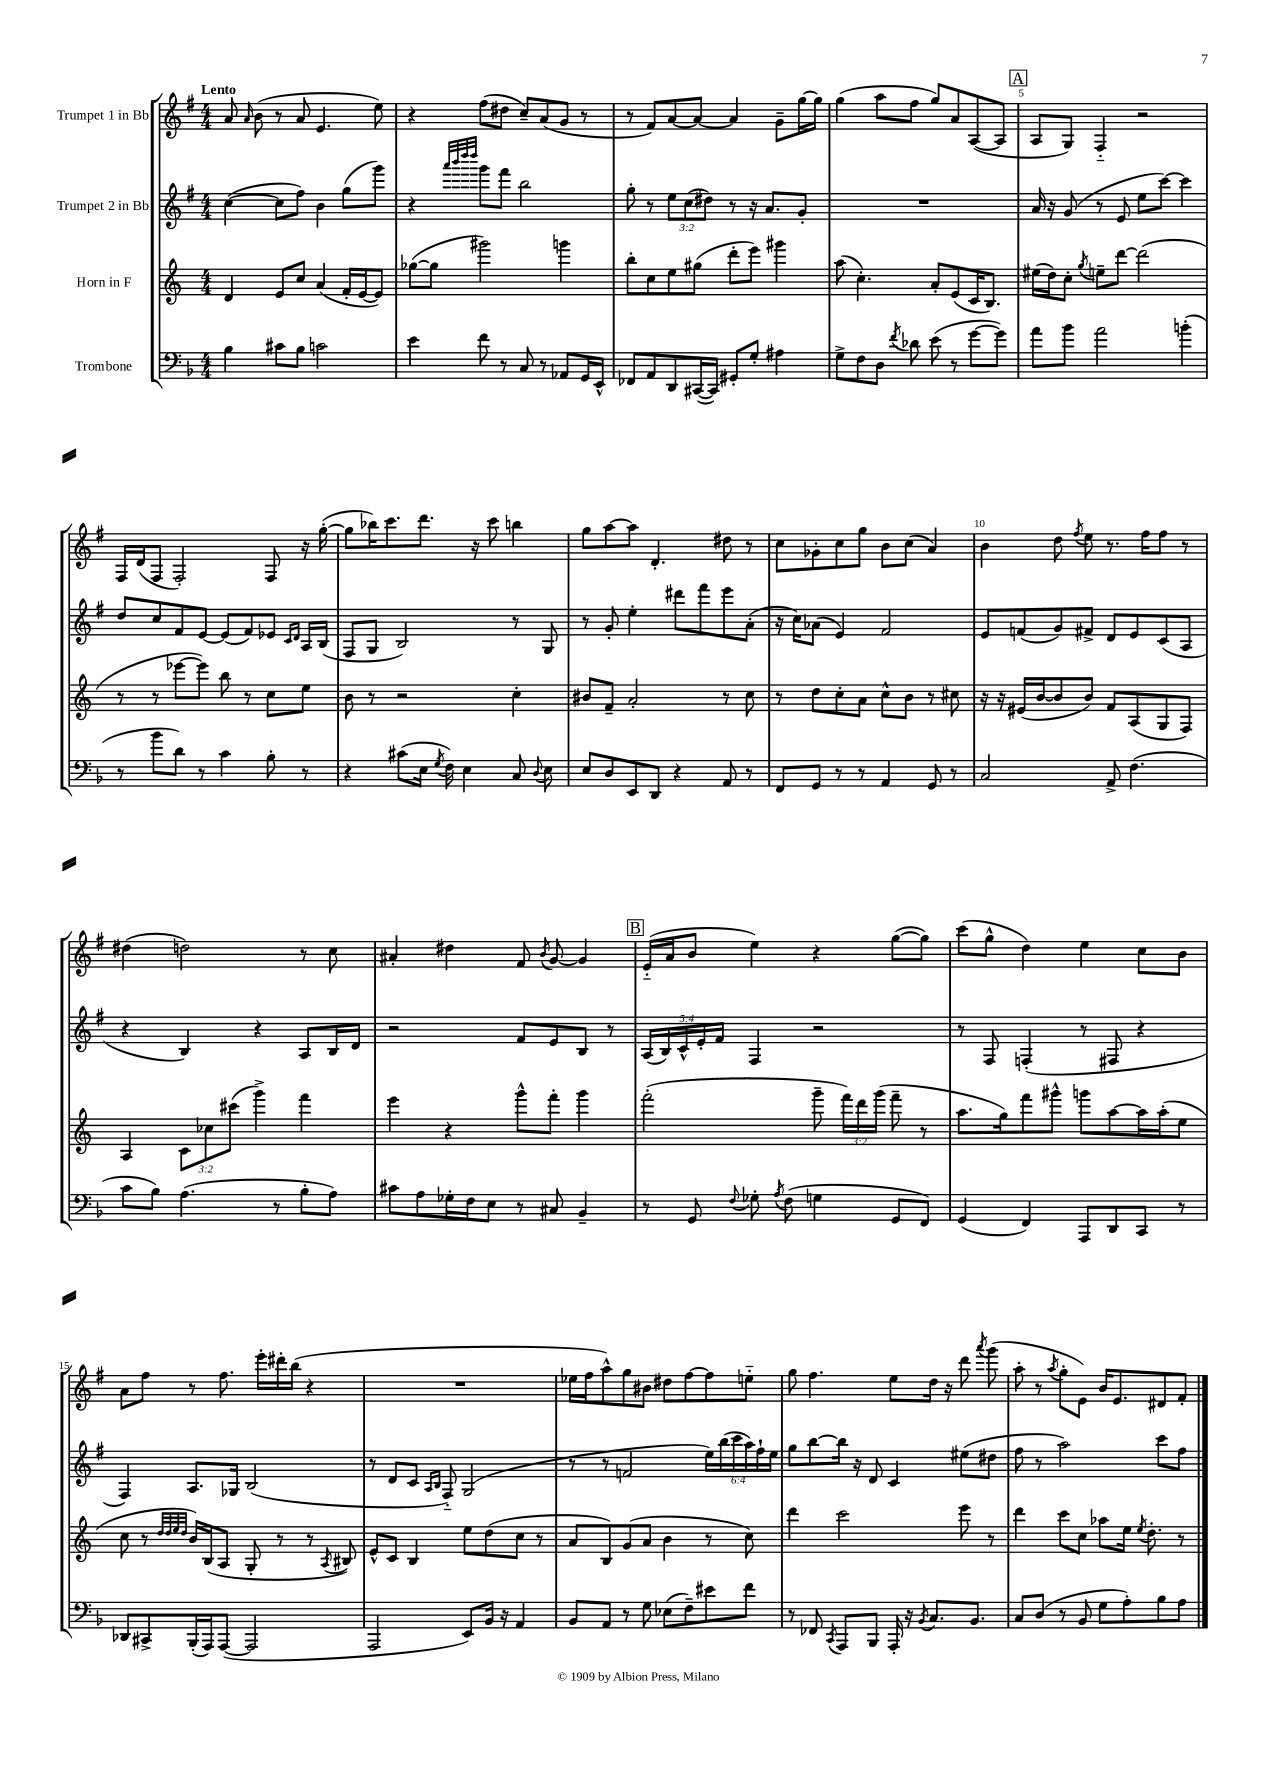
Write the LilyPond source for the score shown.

<<
\new StaffGroup <<
\new Staff = "s0" \with { instrumentName = "Trumpet 1 in Bb" } {
    \clef treble \key g \major \numericTimeSignature \time 4/4 \tempo "Lento"
    \autoBeamOff a'8 \grace { a'16 } b'8( r8 a'8 e'4. e''8) |
    r4 fis''8[( dis''8] c''8[--) a'8( g'8] r8 |
    r8 fis'8[) a'8~ a'8]~ a'4 g'8[-- g''16~ g''16] |
    g''4( a''8[ fis''8] g''8[) a'8 a8~( a8] |
    \mark \markup { \box "A" } a8[ g8]) fis4-_ r2 |
    fis16[ d'16( fis8] fis2-.) fis8 r16 g''16~-.( |
    g''8[ bes''16) c'''8. d'''8.] r16 c'''8 b''4 |
    g''8[ a''8~ a''8] d'4.-. dis''8 r8 |
    c''8[ ges'8-. c''8 g''8] b'8[ c''8]( a'4) |
    b'4 d''8 \acciaccatura { fis''8 } e''8 r8. fis''16[ fis''8] r8 |
    dis''4( d''2) r8 c''8 |
    ais'4-. dis''4 fis'8 \acciaccatura { b'8 } g'8~ g'4 |
    \mark \markup { \box "B" } e'16[-_( a'16 b'8] e''4) r4 g''8[~( g''8]) |
    c'''8[( g''8]-^ d''4) e''4 c''8[ b'8] |
    a'8[ fis''8] r8 fis''8. e'''16[-. dis'''16-. b''16]( r4 |
    R1 |
    ees''16[ fis''16 a''8-^) g''8 bis'8] dis''8[ fis''8~ fis''8 e''8]-_ |
    g''8 fis''4. e''8[ d''16] r16 d'''8 \acciaccatura { a'''8 } g'''8( |
    a''8-. r8 \acciaccatura { a''8 } g''8[-. e'8]) b'16[ e'8. dis'8 fis'8]-. \bar "|." |
}
\new Staff = "s1" \with { instrumentName = "Trumpet 2 in Bb" } {
    \clef treble \key g \major \numericTimeSignature \time 4/4 \override Staff.TupletNumber.text = #tuplet-number::calc-fraction-text
    \autoBeamOff c''4~( c''8[ fis''8]) b'4 g''8[( g'''8]) |
    r4 \grace { a'''32[ b'''32 d''''32 d''''32] } g'''8[ fis'''8] b''2 |
    g''8-. r8 \tuplet 3/2 { e''8[ c''8( dis''8]) } r8 r16 a'8.[ g'8]-. |
    R1 |
    \mark \markup { \box "A" } a'16 r16 g'8( r8 e'8 e''8[ c'''8]~) c'''4 |
    d''8[ c''8 fis'8 e'8]~ e'8[( fis'8) ees'8] \grace { c'16[ d'16] } a16[ b16]( |
    fis8[ g8] b2) r8 g8 |
    r8 g'8-. e''4-. dis'''8[ fis'''8 e'''8 a'8]-.( |
    r16 c''16[) aes'8]( e'4) fis'2 |
    e'8[ f'8( g'8) fis'8]-> d'8[ e'8 c'8( a8] |
    r4 b4) r4 a8[ b16 d'16] |
    r2 fis'8[ e'8 b8] r8 |
    \mark \markup { \box "B" } \tuplet 5/4 { a16[( b16) c'16-^ e'16-. fis'16] } fis4 r2 |
    r8 fis8 f4-.( r8 fis8 r4 |
    fis4) a8.[ ges16] b2( |
    r8 d'8[ c'8] \grace { a16[ b16] } fis8-_) g2( |
    r8 r8 f'2 \tuplet 6/4 { e''16[) b''16( c'''16 a''16) fis''16-! e''16] } |
    g''8[ b''8~ b''16] r16 d'8 c'4 eis''8[( dis''8] |
    fis''8 r8 a''2) c'''8[ fis''8] \bar "|." |
}
\new Staff = "s2" \with { instrumentName = "Horn in F" } {
    \clef treble \key c \major \numericTimeSignature \time 4/4 \override Staff.TupletNumber.text = #tuplet-number::calc-fraction-text
    \autoBeamOff d'4 e'8[ c''8] a'4( f'16[-. e'16~ e'8]) |
    ges''8[~( ges''8] gis'''2) g'''4 |
    b''8[-. c''8 e''8 gis''8]( d'''8[-. e'''8]) gis'''4 |
    a''8( c''4.-.) a'8[-. e'8( c'16 b8.]) |
    \mark \markup { \box "A" } eis''16[( d''16) c''8]-. \acciaccatura { g''8 } e''8[-- d'''8]~ d'''2( |
    r8 r8 ees'''8[~ ees'''8]) b''8 r8 c''8[ e''8] |
    b'8 r8 r2 c''4-. |
    bis'8[ f'8]-- a'2-. r8 c''8 |
    r8 d''8[ c''8-. a'8] c''8[-^ b'8] r8 cis''8 |
    r16 r16 eis'16[( b'16~ b'8 b'8]) f'8[ a8( g8 f8]) |
    a4 \tuplet 3/2 { c'8[ ces''8 cis'''8]( } g'''4->) f'''4 |
    e'''4 r4 g'''8[-^ f'''8]-. g'''4 |
    \mark \markup { \box "B" } f'''2-.( g'''8-- \tuplet 3/2 { f'''16[) d'''16 g'''16]( } f'''8-- r8 |
    a''8.[ g''16) f'''8 gis'''8]-^ g'''8[ a''8~ a''16 a''16-.( e''8] |
    c''8 r8 \grace { d''32[ d''32 e''32 d''32] } b'16[) b16( a8] g8-. r8 r8 \acciaccatura { a8 } bis8) |
    e'8[-^ c'8] b4 e''8[ d''8( c''8] r8 |
    a'8[ b8) g'8( a'8] b'4 r8 c''8) |
    d'''4 c'''2 e'''8 r8 |
    d'''4 c'''8[ c''8] aes''8[ e''16] \acciaccatura { e''8 } d''8.-. r8 \bar "|." |
}
\new Staff = "s3" \with { instrumentName = "Trombone" } {
    \clef bass \key f \major \numericTimeSignature \time 4/4
    \autoBeamOff bes4 cis'8[ bes8] c'2 |
    e'4 f'8 r8 c8 r8 aes,8[ g,16 e,16]-^ |
    fes,8[ a,8 d,8 cis,16~( cis,16]) gis,8[-. g8]-. ais4 |
    g8[-> f8 d8] \acciaccatura { f'8 } des'8 e'8( r8 g'8[~ g'8]) |
    \mark \markup { \box "A" } a'8[ bes'8] a'2 b'4-.( |
    r8 bes'8[ d'8]) r8 c'4 bes8-. r8 |
    r4 cis'8[( e16] \acciaccatura { g8 } f16) e4 c8 \appoggiatura { d8 } e8 |
    e8[ d8 e,8 d,8] r4 a,8 r8 |
    f,8[ g,8] r8 r8 a,4 g,8 r8 |
    c2 a,8-> f4.( |
    c'8[ bes8]) a4.( r8 bes8[-. a8]) |
    cis'8[ a8 ges16-. f16 e8] r8 cis8 bes,4-- |
    \mark \markup { \box "B" } r8 g,8 \appoggiatura { f8 } ges8-. \acciaccatura { a8 } f8( g4 g,8[ f,8]) |
    g,4( f,4) a,,8[ d,8 c,8] r8 |
    des,8[ cis,8-> bes,,16-.( a,,16) a,,8]~( a,,2 |
    a,,2 e,8[) bes,16] r16 a,4 |
    bes,8[ a,8] r8 g8 ees8[( f8--) eis'8 f'8] |
    r8 fes,8 \acciaccatura { c,8 } a,,8[ bes,,8] a,,16-. r16 \acciaccatura { bes,8 } c8.[ bes,8.] |
    c8[ d8]( r8 bes,8 g8[ a8-.) bes8 a8] \bar "|." |
}
>>
>>
\layout { \context { \Score \override BarNumber.break-visibility = ##(#f #t #t) barNumberVisibility = #(every-nth-bar-number-visible 5) } }
